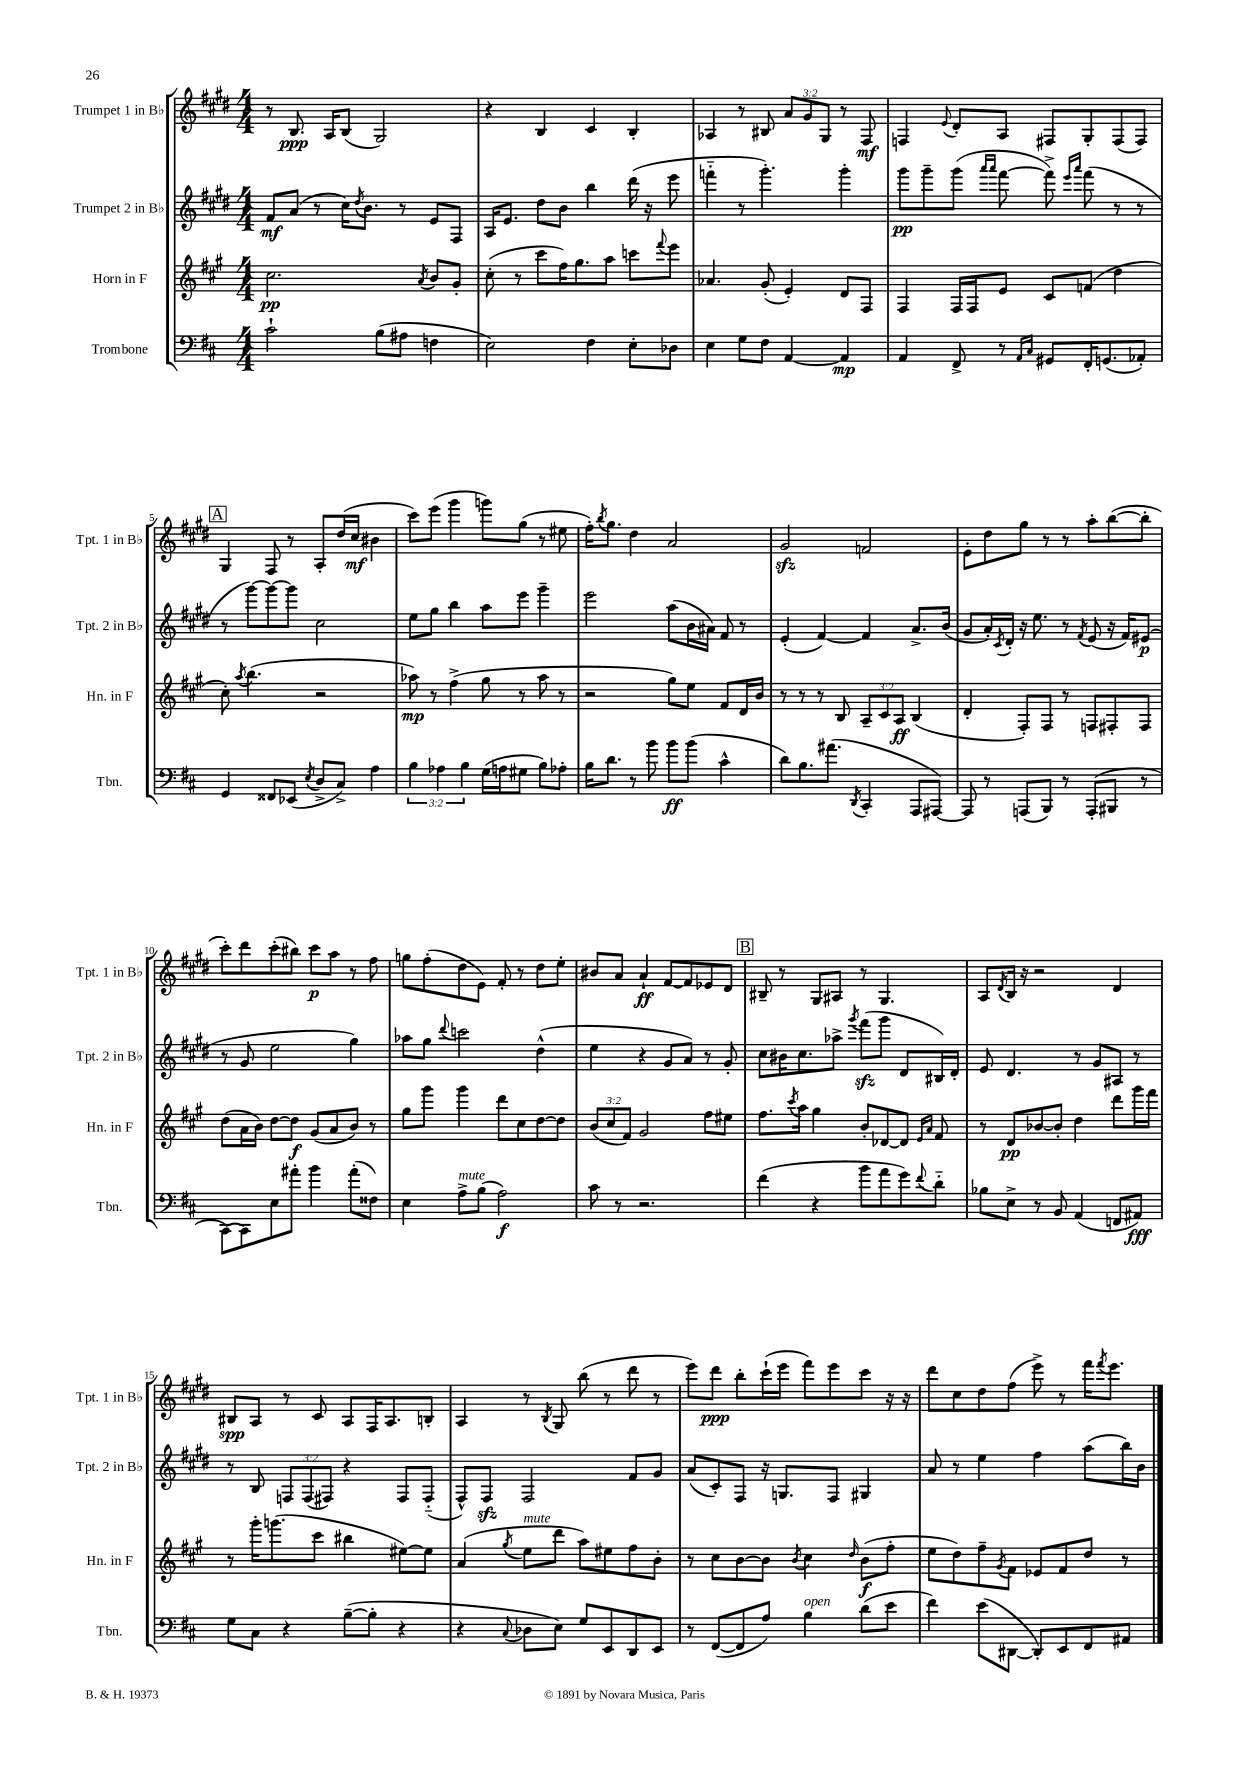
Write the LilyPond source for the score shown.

<<
\new StaffGroup <<
\new Staff = "s0" \with { instrumentName = "Trumpet 1 in Bb" shortInstrumentName = "Tpt. 1 in Bb" } {
    \clef treble \key e \major \numericTimeSignature \time 4/4 \override Staff.TupletNumber.text = #tuplet-number::calc-fraction-text
    r8 b8.\ppp a16 b8( gis2) |
    r4 b4 cis'4 b4-. |
    aes4 r8 bis8 \tuplet 3/2 { a'8 gis'8 gis8 } r8 fis8\mf |
    f4 \appoggiatura { e'8 } dis'8-. a8 fis8 gis8-. fis8( fis8) |
    \mark \markup { \box "A" } gis4 fis8 r8 a8-. dis''16( cis''16\mf bis'4 |
    cis'''8) e'''8( gis'''4 g'''8) gis''8( r8 eis''8 |
    fis''16-.) \acciaccatura { b''8 } gis''8. dis''4 a'2 |
    gis'2\sfz f'2 |
    e'8-. dis''8 gis''8 r8 r8 a''8-. b''8~( b''8-. |
    cis'''8-.) dis'''8 cis'''8-.( bis''8) cis'''8\p a''8 r8 fis''8 |
    g''8 fis''8-.( dis''8 e'8) fis'8-. r8 dis''8 e''8-. |
    bis'8 a'8 a'4-!\ff fis'8~ fis'8 ees'8 dis'8 |
    \mark \markup { \box "B" } bis8-- r8 gis8 ais8 r8 gis4. |
    a8 \acciaccatura { dis'8 } b16 r16 r2 dis'4 |
    bis8\spp a8 r8 cis'8 a8 fis16 a8. b8-. |
    a4 r8 \acciaccatura { b8 } gis8 b''8( r8 dis'''8 r8 |
    e'''8) dis'''8\ppp b''8-. cis'''16-!( e'''16 fis'''8) e'''8 cis'''8 r16 r16 |
    dis'''8 cis''8 dis''8 fis''8( e'''8->) r8 fis'''16 \acciaccatura { fis'''8 } e'''8. \bar "|." |
}
\new Staff = "s1" \with { instrumentName = "Trumpet 2 in Bb" shortInstrumentName = "Tpt. 2 in Bb" } {
    \clef treble \key e \major \numericTimeSignature \time 4/4 \override Staff.TupletNumber.text = #tuplet-number::calc-fraction-text
    fis'8\mf a'8( r8 cis''16) \acciaccatura { dis''8 } b'8. r8 e'8 fis8 |
    a16 e'8. dis''8 b'8 b''4 dis'''16( r16 e'''8 |
    f'''4-_ r8 gis'''4.-.) gis'''4-. |
    gis'''8\pp gis'''8-- gis'''8( \grace { a'''16 a'''16 } fis'''8~ fis'''8->) \grace { e'''16 a'''16 } fis'''8( r8 r8 |
    \mark \markup { \box "A" } r8 gis'''8~) gis'''8~ gis'''8 cis''2 |
    e''8 gis''8 b''4 a''8 e'''8 gis'''4-- |
    e'''2 a''8( b'16 ais'16) fis'8 r8 |
    e'4-.( fis'4~) fis'4 a'8.-> b'16( |
    gis'8 a'16-.) \acciaccatura { cis'8 } dis'16-. r16 e''8. r8 \acciaccatura { fis'8 } e'8( r16 fis'16) eis'8\p( |
    r8 gis'8 e''2 gis''4) |
    aes''8 gis''8 \appoggiatura { dis'''8 } c'''2 dis''4-^( |
    e''4 r4 gis'8 a'8) r8 gis'8-. |
    \mark \markup { \box "B" } cis''8 bis'16 cis''8. aes''8-> \acciaccatura { gis'''8 } fis'''8\sfz( gis'''8 dis'8 bis16) dis'16-. |
    e'8 dis'4. r8 gis'8 ais8 r8 |
    r8 b8 \tuplet 3/2 { f8 f8( fis8) } r4 fis8 fis8-_( |
    fis8-^) fis8\sfz fis2 fis'8 gis'8 |
    a'8( cis'8-.) fis8 r16 g8. fis8 gis4 |
    a'8 r8 e''4 fis''4 a''8( b''16) b'16 \bar "|." |
}
\new Staff = "s2" \with { instrumentName = "Horn in F" shortInstrumentName = "Hn. in F" } {
    \clef treble \key a \major \numericTimeSignature \time 4/4 \override Staff.TupletNumber.text = #tuplet-number::calc-fraction-text
    cis''2.\pp \acciaccatura { a'8 } b'8 gis'8-. |
    cis''8-.( r8 cis'''8 fis''16) gis''8. a''8 c'''8 \appoggiatura { fis'''8 } e'''8 |
    aes'4. gis'8-.( e'4-.) d'8 fis8 |
    fis4 fis16 fis16 e'8 cis'8 f'8( d''4 |
    \mark \markup { \box "A" } cis''8-.) \acciaccatura { a''8 } b''4.( r2 |
    aes''8\mp) r8 fis''4->( gis''8 r8 aes''8 r8 |
    r2 gis''8) e''8 fis'8 d'16 b'16 |
    r8 r8 r8 b8 \tuplet 3/2 { a8-- cis'8 a8\ff } b4( |
    d'4-. fis8-.) fis8 r8 f8 fis8-. fis8 |
    d''8( a'16 b'16) d''8~ d''8\f gis'8( a'8 b'8) r8 |
    gis''8 gis'''8 gis'''4 d'''8 cis''8 d''8~ d''8 |
    \tuplet 3/2 { b'8( cis''8 fis'8) } gis'2 fis''8 eis''8 |
    \mark \markup { \box "B" } fis''8. \acciaccatura { cis'''8 } a''16 gis''4 b'8-. des'8~ des'8 \grace { e'16 a'16 } fis'8 |
    r8 d'8\pp bes'8~ bes'8-. d''4 d'''8 gis'''16 fis'''16 |
    r8 gis'''16-. g'''8.( cis'''8 bis''4 eis''8~) eis''8 |
    a'4( \acciaccatura { gis''8 } e''8^\markup { \italic "mute" } d'''8 a''8) eis''8 fis''8 b'8-. |
    r8 cis''8 b'8~ b'8 \acciaccatura { b'8 } cis''4 \grace { d''16 } b'8\f( fis''8-. |
    e''8 d''8) fis''8-- \acciaccatura { gis'8 } fis'8 ees'8 fis'8 d''8 r8 \bar "|." |
}
\new Staff = "s3" \with { instrumentName = "Trombone" shortInstrumentName = "Tbn." } {
    \clef bass \key d \major \numericTimeSignature \time 4/4 \override Staff.TupletNumber.text = #tuplet-number::calc-fraction-text
    cis'2-! b8( ais8 f4 |
    e2) fis4 e8-. des8 |
    e4 g8 fis8 a,4~ a,4\mp |
    a,4 fis,8-> r8 \grace { a,16 cis16 } gis,8 fis,16-. g,8.( aes,8-.) |
    \mark \markup { \box "A" } g,4 fisis,8 ees,8( \acciaccatura { e8 } d8-> cis8->) a4 |
    \tuplet 3/2 { b4 aes4 b4 } g16( a16 gis8 b8) aes8-. |
    b16 d'8. r8 b'8 b'8\ff b'8( cis'4-^ |
    d'8) b8. ais'8.( \acciaccatura { d,8 } cis,4-. a,,8 ais,,8~) |
    ais,,8 r8 a,,8( b,,8) r8 a,,8-.( bis,,8 r8 |
    cis,8~) cis,8 e8 ais'8-. b'4 ais'8-.( fisis8) |
    e4 a8->^\markup { \italic "mute" } b8( a2\f) |
    cis'8 r8 r2. |
    \mark \markup { \box "B" } fis'4( r4 b'8 a'8 g'8) \appoggiatura { fis'8 } d'8-_ |
    bes8 e8-> r8 b,8 a,4( f,8 ais,8\fff) |
    g8 cis8 r4 b8~--( b8-. r4 |
    r4 \appoggiatura { cis8 } des8 e8) g8 e,8 d,8 e,8 |
    r8 fis,8~( fis,8 a8) b4^\markup { \italic "open" } d'8( e'8 |
    fis'4) e'8( dis,8~ dis,8-.) e,8 fis,8 ais,8 \bar "|." |
}
>>
>>
